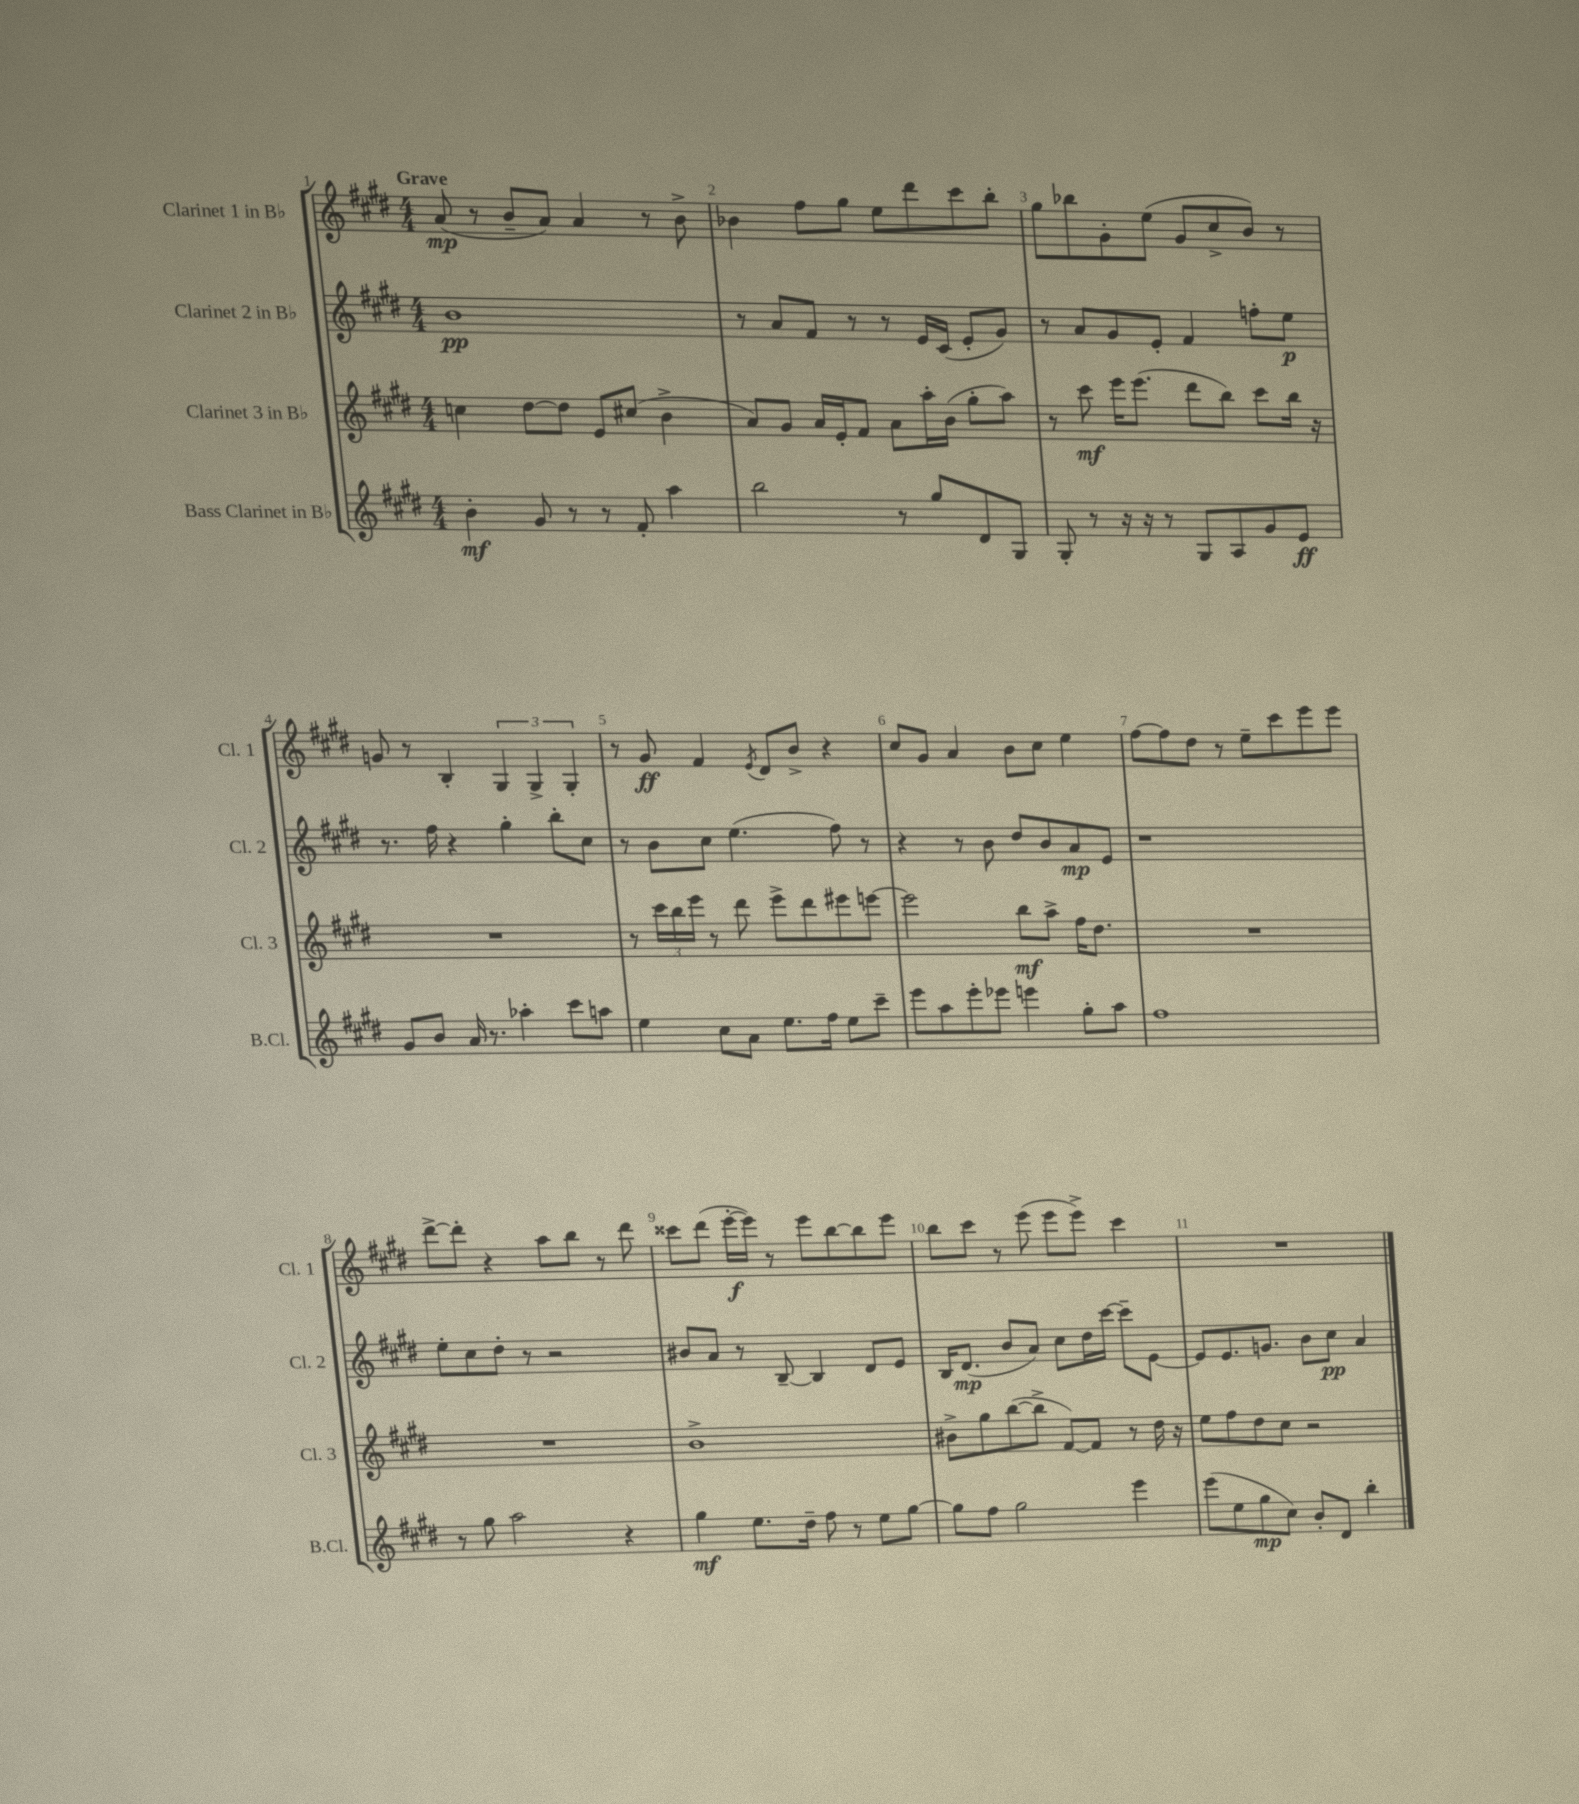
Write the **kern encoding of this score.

**kern	**kern	**kern	**kern
*staff4	*staff3	*staff2	*staff1
*clefG2	*clefG2	*clefG2	*clefG2
*k[f#c#g#d#]	*k[f#c#g#d#]	*k[f#c#g#d#]	*k[f#c#g#d#]
*M4/4	*M4/4	*M4/4	*M4/4
4b'	4cc	1b	(8a
.	.	.	8r
8g#	[8dd#	.	8b~
8r	8dd#]	.	8a)
8r	8e	.	4a
8f#'	(8cc#	.	.
4aa	4b^	.	8r
.	.	.	8b^
=	=	=	=
2bb	8a)	8r	4b-
.	8g#	8a	.
.	16a	8f#	8ff#
.	16e'	.	.
.	8f#	8r	8gg#
8r	8a	8r	8ee
8gg#	16aa'	16e	8ddd#
.	(16b	(16c#	.
8d#	8gg#'	8e'	8ccc#
8G#	8aa)	8g#)	8bb'
=	=	=	=
8G#'	8r	8r	8gg#
8r	8ccc#	8a	8bb-
16r	16eee	8g#	8g#'
16r	(8.eee	.	.
8r	.	8e'	(8ee
8G#	8ddd#	4f#	8g#
8A	8bb)	.	8cc#^
8g#	8ccc#	8ff'	8b)
8e	16bb	8ee	8r
.	16r	.	.
=	=	=	=
8g#	1r	8.r	8g
8b	.	.	8r
.	.	16ff#	.
16a	.	4r	4B'
8.r	.	.	.
4aa-'	.	4gg#'	6G#
.	.	.	6G#^
8ccc#	.	8bb'	.
.	.	.	6G#'
8aa	.	8cc#	.
=	=	=	=
4ee	8r	8r	8r
.	24ccc#	8b	8g#
.	24bb	.	.
.	24eee	.	.
8cc#	8r	8cc#	4f#
8a	8ddd#	(4.ee	.
.	.	.	8qe
8.ee	8eee^	.	8d#
.	8ddd#	.	8b^
16ff#	.	.	.
8ee	8eee#	8ff#)	4r
8ccc#~	[8eee	8r	.
=	=	=	=
8eee	2eee]	4r	8cc#
8aa	.	.	8g#
8eee'	.	8r	4a
8eee-	.	8b	.
4eee	8bb	8dd#	8b
.	8aa^	8b	8cc#
8gg#'	16ff#	8a	4ee
.	8.dd#	.	.
8aa	.	8e	.
=	=	=	=
1ff#	1r	1r	[8ff#
.	.	.	8ff#]
.	.	.	8dd#
.	.	.	8r
.	.	.	8ee~
.	.	.	8ccc#
.	.	.	8eee
.	.	.	8eee
=	=	=	=
8r	1r	8ee'	[8ddd#^
8gg#	.	8cc#	8ddd#']
2aa	.	8dd#'	4r
.	.	8r	.
.	.	2r	8aa
.	.	.	8bb
4r	.	.	8r
.	.	.	8ddd#
=	=	=	=
4gg#	1b^	8b#	8ccc##
.	.	8a	(8ddd#
8.ee	.	8r	[16eee'
.	.	.	16eee])
.	.	[8B~	8r
16dd#~	.	.	.
8ff#	.	4B]	8eee
8r	.	.	[8bb
8ee	.	8d#	8bb]
[8gg#	.	8e	8eee
=	=	=	=
8gg#]	8b#^	16B	8bb
.	.	(8.d#	.
8ff#	8gg#	.	8ccc#
2gg#	([8bb	8b	8r
.	8bb^]	8a)	(8eee
.	[8f#)	8cc#	8eee
.	8f#]	16dd#	8eee^)
.	.	[16ccc#	.
4eee	8r	8ccc#~]	4ccc#
.	16dd#	[8e	.
.	16r	.	.
=	=	=	=
(8eee	8ee	8e]	1r
8ee	8ff#	8.e	.
8gg#	8dd#	.	.
.	.	8.g	.
8cc#)	8cc#	.	.
8b'	2r	8b	.
8d#	.	8cc#	.
4bb'	.	4a	.
==	==	==	==
*-	*-	*-	*-
